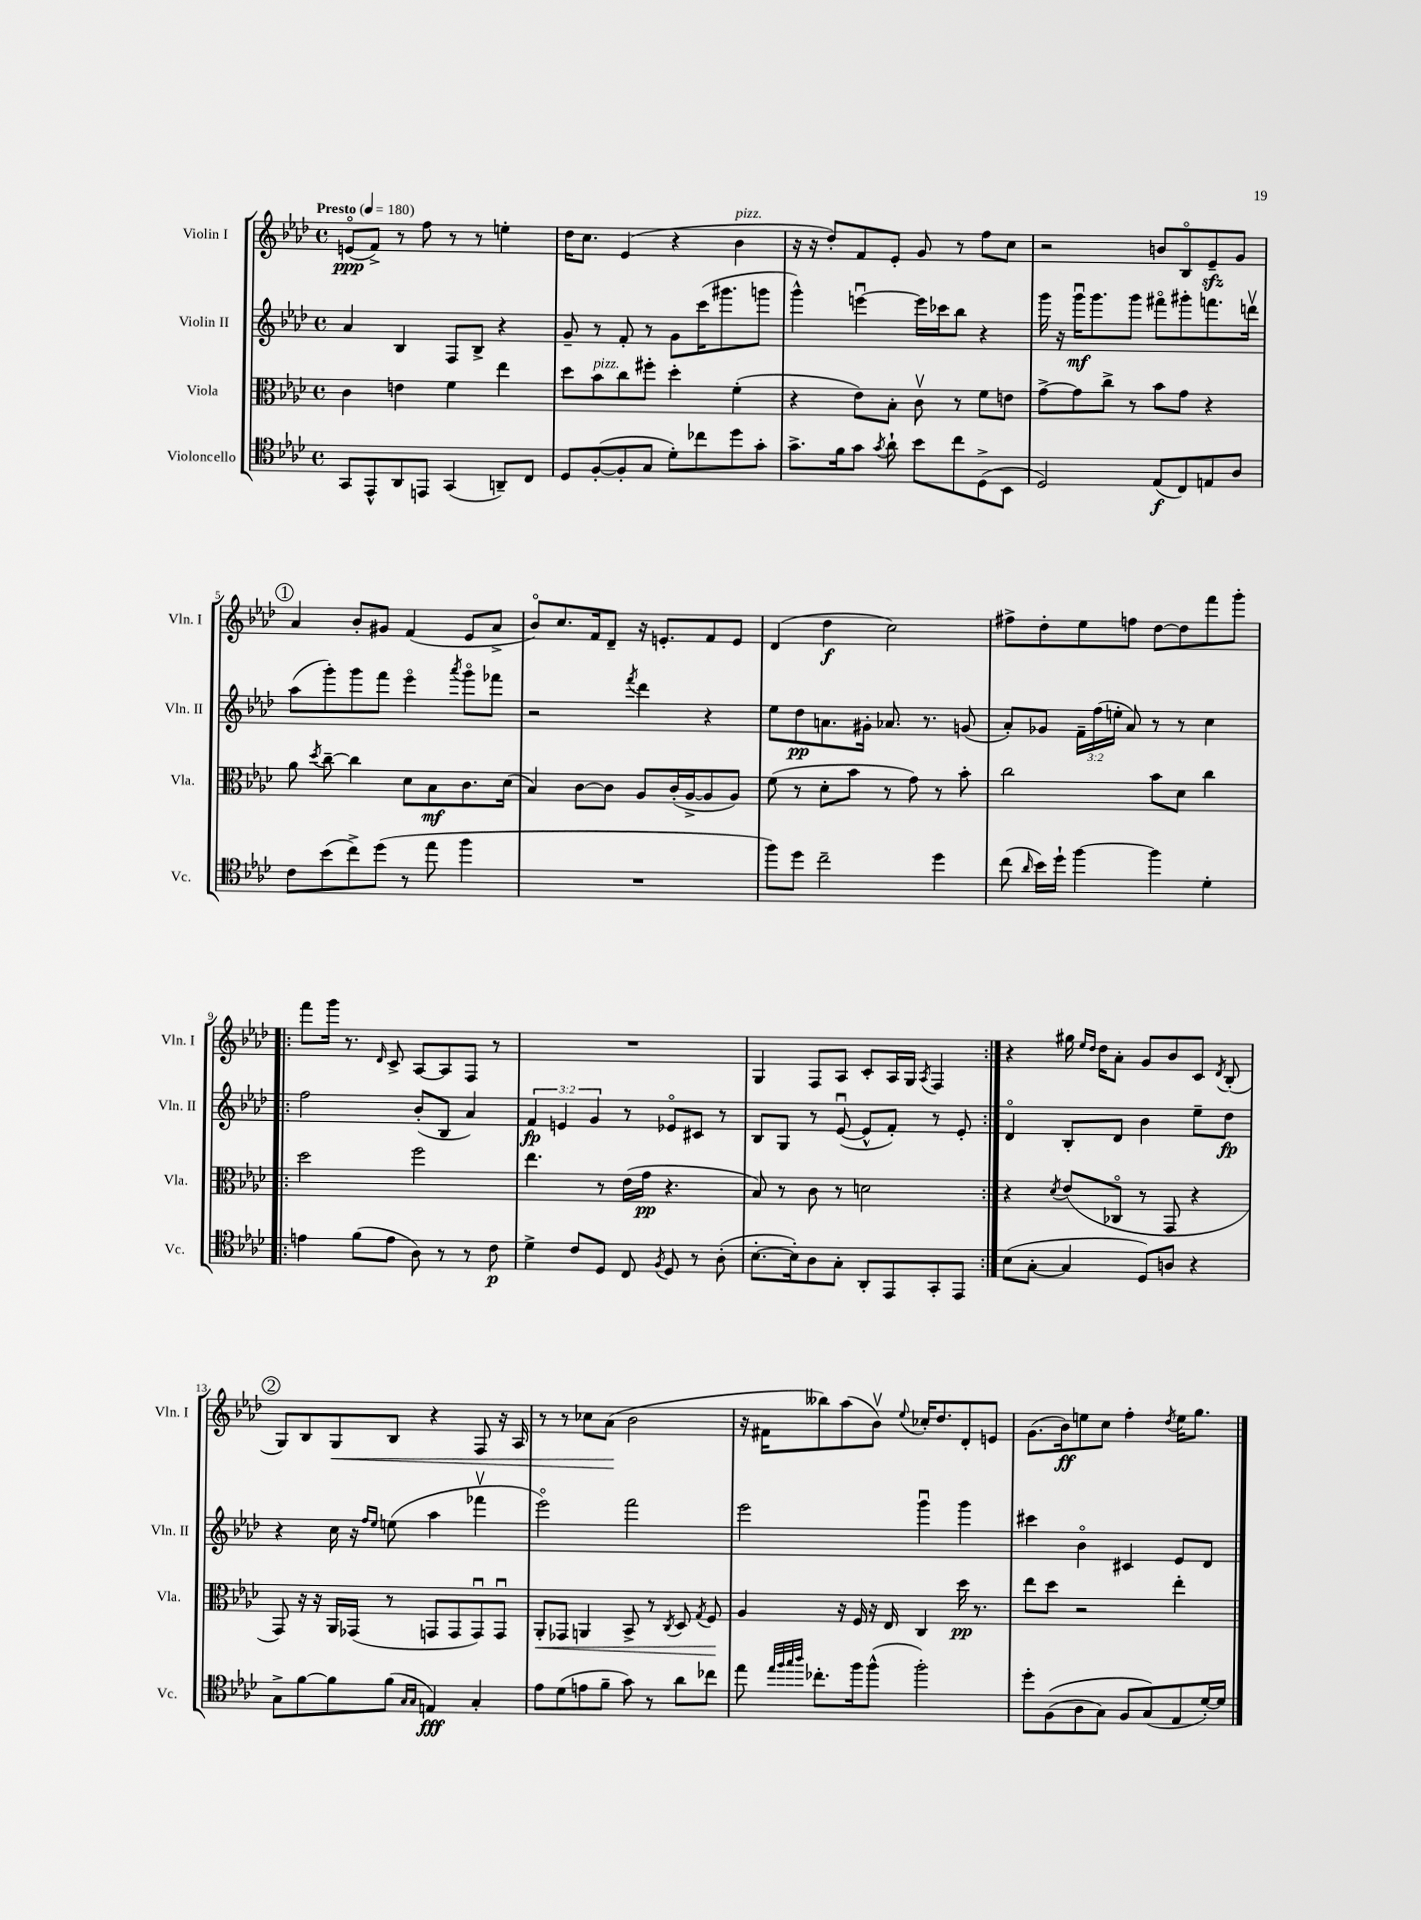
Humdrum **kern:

**kern	**kern	**kern	**kern
*staff4	*staff3	*staff2	*staff1
*clefC4	*clefC3	*clefG2	*clefG2
*k[b-e-a-d-]	*k[b-e-a-d-]	*k[b-e-a-d-]	*k[b-e-a-d-]
*M4/4	*M4/4	*M4/4	*M4/4
*met(c)	*met(c)	*met(c)	*met(c)
*MM180	*MM180	*MM180	*MM180
8GG/L	4c\	4a-/	(8eo/L
8EE-^^/	.	.	8f^/J)
8AA-/	4e\	4B-/	8r
8EE/J	.	.	8ff\
(4GG/	4f\	8F/L	8r
.	.	8B-^/J	8r
8AA~/L)	4ee-\	4r	4ee'\
8C/J	.	.	.
=	=	=	=
8D-/L	8dd-\L	8g~/	16dd-\LK
.	.	.	8.cc\J
([8F'/	8b-\	8r	.
8F'/]	8cc\	8f'/	(4e-/
8G/J	8ff#'\J	8r	.
8d-'\L)	4dd-'\	8g\L	4r
8cc-\	.	(16ccc\K	.
.	.	8.ggg#\	.
8dd-\	(4f'\	.	4b-\
8g'\J	.	8ggg\J	.
=	=	=	=
8.g^\L	4r	4ggg^^\)	16r
.	.	.	16r
.	.	.	8dd-'/L)
16f\k	.	.	.
8g\J	8e-\L)	[4eeeu\	8f/
8qg/	.	.	.
8a-`\	8B-'\J	.	8e-'/J
8b-\L	8cv\	16eee\]LL	8g/
.	.	16ccc-\J	.
8cc\	8r	8bb-\J	8r
(8D-^\	8f\L	4r	8ff\L
8BB-\J	8e\J	.	8cc\J
=	=	=	=
2D-/)	[8g^\L	16ggg\	2r
.	.	16r	.
.	8g\]	16gggu\LK	.
.	.	8.ggg\	.
.	8cc^\J	.	.
.	8r	8ggg\J	.
(8E-/L	8b-\L	8fff#o\L	8b/L
8C/)	8g\J	8ggg#'\	8B-o/
8E/	4r	8.fff\	8e-~/
8A-/J	.	.	8g/J
.	.	16dddv\Jk	.
=	=	=	=
8c\L	8a-\	(8aa-\L	4a-/
.	8qdd-/	.	.
(8b-\	[8cc~\	8ggg'\)	.
8cc^\)	4cc\]	8ggg\	8b-'/L
(8dd-\J	.	8fff\J	8g#/J
8r	8d-\L	4eee-o\	(4f/
8ee-\	8B-\	.	.
.	.	8qaaa-/	.
4ff\	8.c\	8gggo\L	8e-/L
.	.	8fff-\J	8a-^/J
.	(16d-\Jk	.	.
=	=	=	=
1r	4B-/)	2r	8b-o/L)
.	.	.	8.cc/
.	[8c\L	.	.
.	.	.	16f/k
.	8c\]J	.	8d-~/J
.	.	8qfff/	.
.	8A-/L	4ddd-\	16r
.	.	.	8.e'/L
.	(16c'/L	.	.
.	[16A-^/J	.	.
.	8A-/]	4r	8f/
.	8A-/J)	.	8e/J
=	=	=	=
8ff\L)	(8f\	8ee-\L	(4d-/
8dd-\J	8r	8dd-\	.
2cc~\	8d-'\L	8.a\	4dd-\
.	8b-\J	.	.
.	.	16g#'\Jk	.
.	8r	8.a-/	2cc\)
.	8g\)	.	.
.	.	8.r	.
4dd-\	8r	.	.
.	8b-'\	(8g/	.
=	=	=	=
(8cc\	2cc\	8a-'/L)	8ff#^\L
16qqa-/	.	.	.
16b-\LL)	.	8g-/J	8dd-'\
16dd-`\JJ	.	.	.
[4ff\	.	24f~\LL	8ee-\
.	.	(24ff\	.
.	.	24ee'\JJ	.
.	.	8a-/)	8ff\J
4ff\]	8b-\L	8r	[8dd-\L
.	8d-\J	8r	8dd-\]
4d-'\	4cc\	4cc\	8fff\
.	.	.	8ggg'\J
=!|:	=!|:	=!|:	=!|:
4e\	2dd-\	2ff\	8fff\L
.	.	.	16ggg\Jk
.	.	.	8.r
(8f\L	.	.	.
.	.	.	16qqd-/
8e\J	.	.	8c^/
8A-\)	2ff\	(8b-'/L	[8A-/L
8r	.	8B-/J	8A-/]
8r	.	4a-/)	8F/J
8c\	.	.	8r
=	=	=	=
4d-^\	4.ee-\	6f/	1r
.	.	6e/	.
8c/L	.	.	.
.	.	6g/	.
8D-/J	8r	.	.
8C/	(16e-\LL	8r	.
.	16g\JJ	.	.
8qF/	.	.	.
8D-/	4.r	8e-o/L	.
8r	.	8c#/J	.
(8A-'\	.	8r	.
=	=	=	=
[8.B-'\L	8B-/)	8B-/L	4G/
.	8r	8G/J	.
16B-'\]k)	.	.	.
8A-\	8c\	8r	8F/L
8G'\J	8r	([8e-u/	8A-/J
8AA-'/L	2d\	8e-^^/]L	8c'/L
8EE-/	.	8f'/J)	16A-/L
.	.	.	16G/JJ
.	.	.	8qA-/
8GG'/	.	8r	4F/
8EE-/J	.	8e-'/	.
=:|!	=:|!	=:|!	=:|!
(8B-\L	4r	4d-o/	4r
[8G'\J	.	.	.
.	8qd-/	.	.
4G/]	(8e-/L	8B-'/L	16gg#\
.	.	.	16qqee-/LL
.	.	.	16qqdd-/JJ
.	.	.	16dd-\LK
.	8C-o/J	8d-/J	8a-'\J
8D-/L)	8r	4b-\	8g/L
8A/J	8GG/	.	8b-/
4r	4r	8ee-~\L	8c/J
.	.	.	8qd-/
.	.	8dd-\J	(8B-'/
=	=	=	=
8G^\L	8GG/)	4r	8G/L)
[8f\	16r	.	8B-/
.	16r	.	.
8f\]	16AA-/LL	16cc\	8G/
.	(16GG-/JJ	16r	.
.	.	16qqff/LL	.
.	.	16qqee-/JJ	.
(8f\J	8r	(8ee\	8B-/J
16qqG/LL	.	.	.
16qqG/JJ	.	.	.
4E/)	8GG/L	4aa-\	4r
.	8GG/	.	.
4G'/	8GGu/)	4fff-v\	8F/
.	8GGu/J	.	16r
.	.	.	16A-/
=	=	=	=
8e-\L	8AA-'/L	2eee-o\)	8r
(8d-\	8GG-/J	.	8r
8e\	4AA/	.	8cc-\L
8f~\J	.	.	(8a-\J
8g\)	8BB-^/	2fff\	2b-\
8r	8r	.	.
.	8qC/	.	.
8a-\L	8D-/	.	.
.	8qG/	.	.
8cc-\J	8F/	.	.
=	=	=	=
8ee-\	4A-/	2eee-\	16r
.	.	.	16f#\LK
32qqee-/LLL	.	.	.
32qqff/	.	.	.
32qqgg/	.	.	.
32qqaa-/JJJ	.	.	.
8.cc-'\L	.	.	8bb--\)
.	16r	.	(8aa-\
16ff\k	16F/	.	.
(8ff^^\J	16r	.	8b-v\J)
.	16E-/	.	.
.	.	.	8qqee-/
2ff'\)	4C/	4gggu\	16cc-'/LK
.	.	.	8.dd-/
.	16dd-\	4ggg\	8d-'/
.	8.r	.	.
.	.	.	8e/J
=	=	=	=
8dd-'\L	8ee-\L	4ccc#\	(8.g\L
&((8F\	8dd-\J	.	.
.	.	.	16b-\k)
8A-\	2r	4b-o\	8ee\
8G\J)	.	.	8cc\J
8F/L	.	4c#/	4ff'\
(8G/&)	.	.	.
.	.	.	8qdd-/
8E-/	4ee-'\	8e-/L	16ee\LK
.	.	.	8.gg\J
[16d-'/L)	.	8d-/J	.
16d-/]JJ	.	.	.
==	==	==	==
*-	*-	*-	*-
